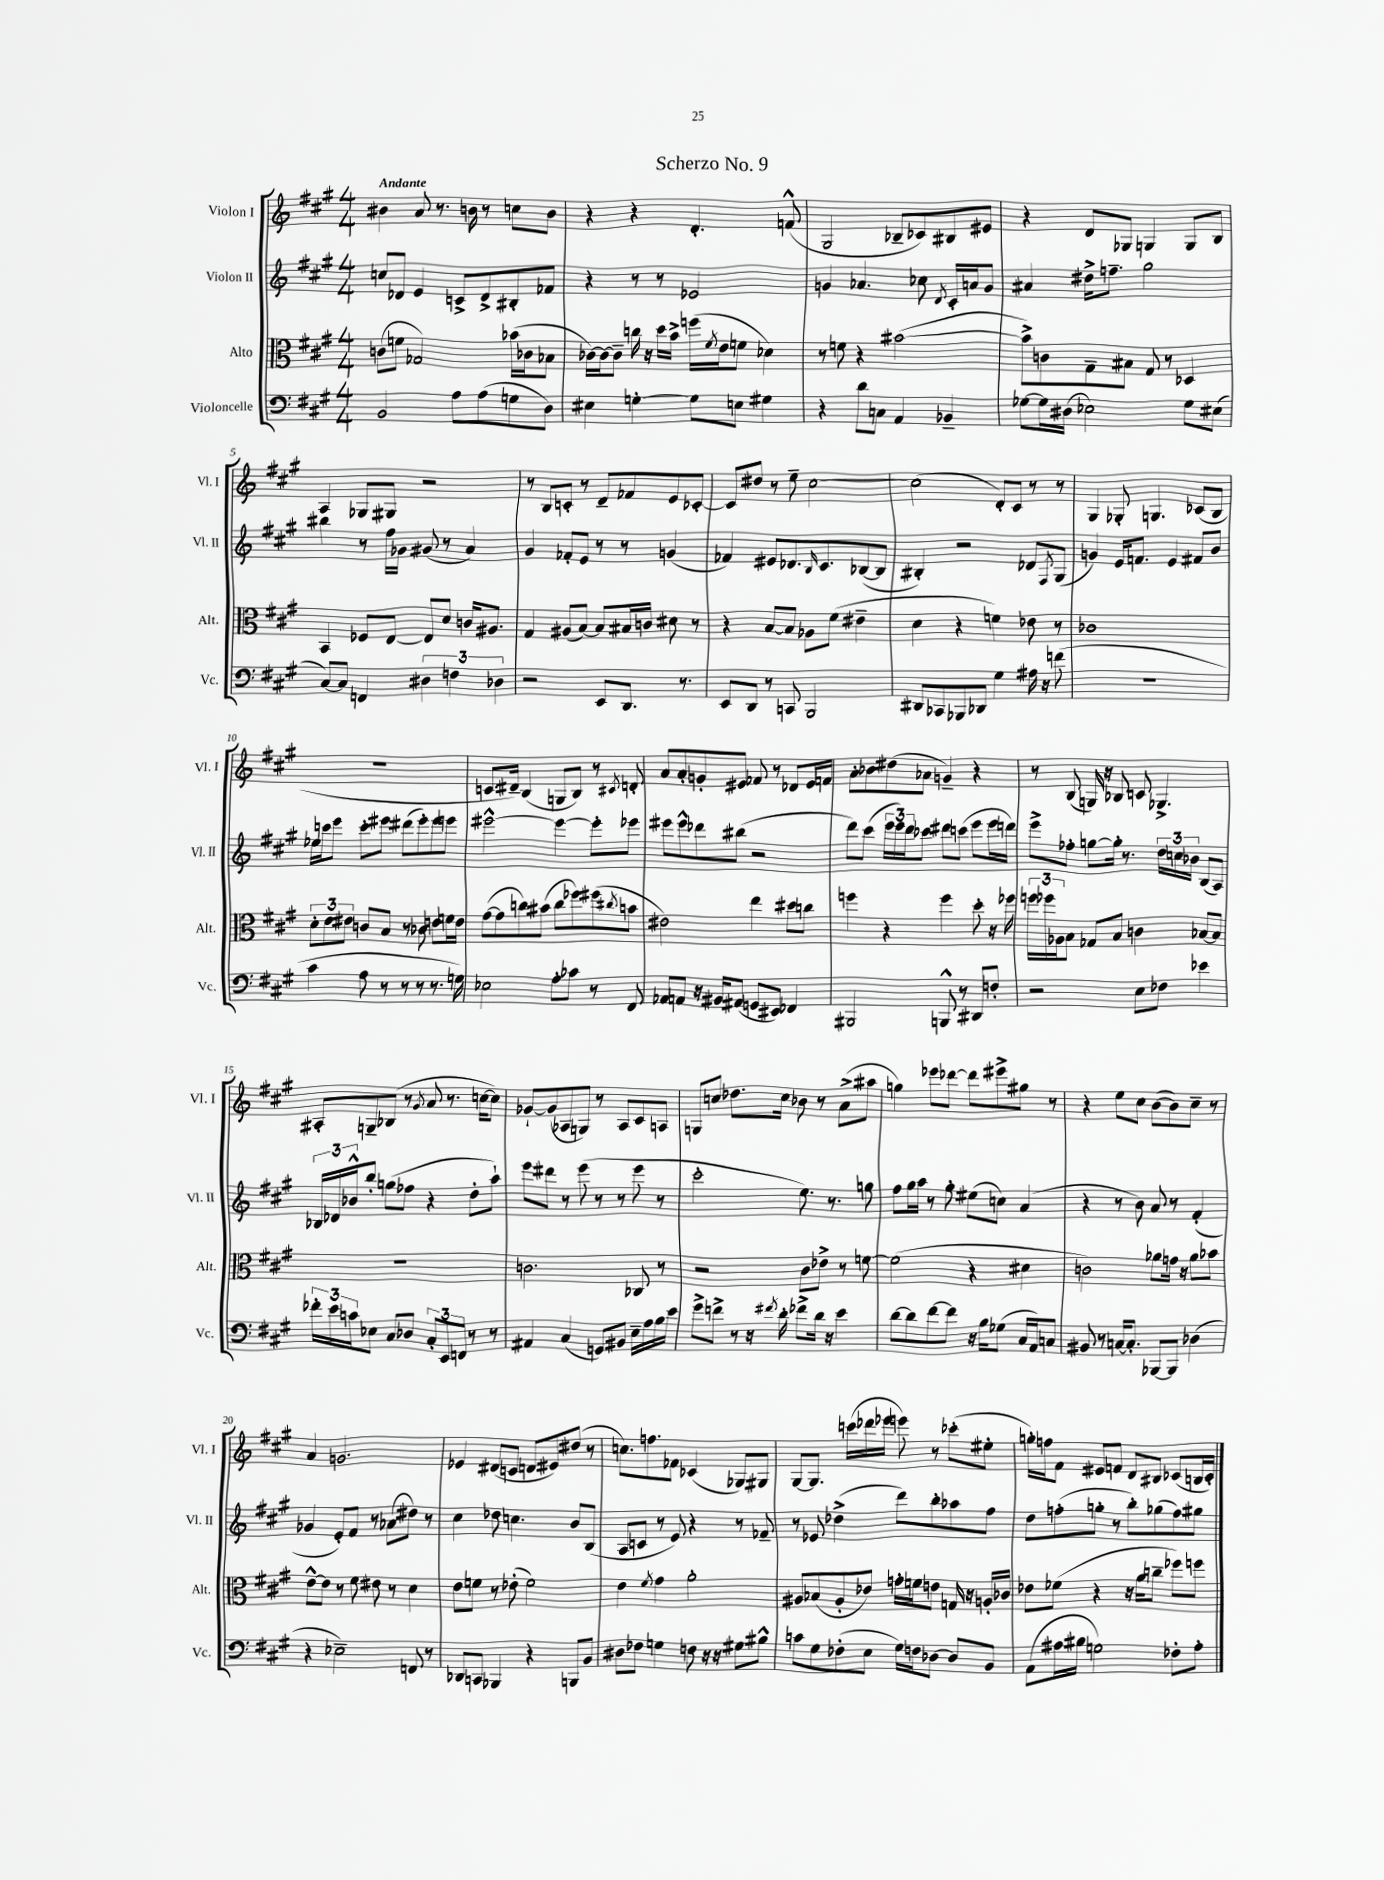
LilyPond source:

\header { title = "Scherzo No. 9" }
<<
\new StaffGroup <<
\new Staff = "s0" \with { instrumentName = "Violon I" shortInstrumentName = "Vl. I" } {
    \clef treble \key a \major \numericTimeSignature \time 4/4 \tempo "Andante"
    bis'4 a'8 r8. b'16 r8 c''8 b'8 |
    r4 r4 d'4.-. f'8-^( |
    gis2 bes8-- ces'8) bis8 eis'8 |
    r4 d'8 ges8 g4 g8 b8 |
    a4 ges8 gis8 r2 |
    r8 b8 c'8-. r8 d'8-- fes'8 e'8 ces'8~-. |
    ces'8 dis''8 r8 e''8-- cis''2~ |
    cis''2( d'8-.) cis'8 r8 r8 |
    gis4 ges8-. g4. ces'8( b8 |
    R1 |
    c'8. dis'16--) b4( g8 b8) r8 \acciaccatura { cis'8 } d'8-. |
    a'8 a'8-. g'8-. eis'8 fes'8 r8 des'8 eis'16 f'16 |
    a'8-. bes'8 dis''8( aes'8 g'4--) r4 |
    r8 b8( g16) r16 bes8 c'8 ges4.-> |
    ais8-. g8-- bes8( r8 \acciaccatura { gis'8 } a'8 r8. c''16~ c''8) |
    ges'8~-! ges'8( aes8 g8) r8 aes8 cis'8 a8 |
    g8 c''8 des''8. c''16 bes'8 r8 a'8->( ais''8 |
    g''4) ees'''8 des'''8~ des'''8 eis'''8-> gis''8 r8 |
    r4 e''8 cis''8 b'8~( b'8) cis''8-- r8 |
    a'4 g'2. |
    ees'4 dis'8( c'8 d'8 eis'8) dis''8( r8 |
    c''8.) f''8. fes'8 ces'4( ges8) gis8 |
    gis8~ gis8. c'''16( des'''16 ees'''16 e'''8) r8 ces'''8-.( eis''8-. |
    g''16-.) f''16 fis'8 eis'8 f'8 d'8 bis8 ces'8( b16 ces'16-.) \bar "|." |
}
\new Staff = "s1" \with { instrumentName = "Violon II" shortInstrumentName = "Vl. II" } {
    \clef treble \key a \major \numericTimeSignature \time 4/4
    c''8 des'8 e'4 c'8-> des'8-> bis8-. fes'8 |
    r4 r8 r8 ees'2 |
    g'4 aes'4. ces''8 \acciaccatura { d'8 } cis'16-. a'16 g'8 |
    ais'4 dis''16-> f''8.-- gis''2 |
    bis''4 r8 fis''16 ges'16 gis'8( r8 a'4) |
    gis'4 fes'8-. e'8 r8 r8 g'4( |
    fes'4) eis'8 des'8. \grace { b16 } cis'8. bes8~( bes8 |
    bis4-.) r2 des'8 \acciaccatura { fis8 } gis8( |
    g'4) e'16 f'8. e'4 fis'8 b'8 |
    ees''16 c'''16 e'''8 c'''8-. eis'''8 dis'''8( eis'''8-.) eis'''8 e'''8 |
    eis'''2~-^ eis'''4~ eis'''8-. ees'''8 |
    eis'''8 eis'''8-^ des'''8 bis''8( r2 |
    d'''8) cis'''8( \tuplet 3/2 { e'''16 e'''16) d'''16 } ces'''8 dis'''8 c'''8( e'''8 e'''16 d'''16) |
    e'''8-> fes''8-. g''8~ g''16-. r8. \tuplet 3/2 { d''16 c''16 bes'16 } b8( a8) |
    \tuplet 3/2 { bes16 des'16 bes'16-^ } b''8-. g''8( fes''8 r4 d''8-. a''8-!) |
    e'''8 dis'''8 r8 e'''8( r8 r8 e'''8 r8 |
    cis'''2-. e''8.) r8. g''8 |
    fis''8 gis''16 a''16 r8 gis''8-. eis''8( c''8) a'4( |
    r4 r8 b'8) a'8 r8 fis'4-.( |
    ges'4 e'8-.) fis'8 r8 aes'8( dis''8) r8 |
    cis''4 des''8 c''4. b'8 b8( |
    a8 c'8 r8 e'8) r4 r8 fes'8-- |
    r8 ees'8 des''4->( d'''8) b''8-. aes''8 fis''8 |
    d''8 f''8-.( g''8-. r8 b''8-.) ges''8( f''8) gis''8 \bar "|." |
}
\new Staff = "s2" \with { instrumentName = "Alto" shortInstrumentName = "Alt." } {
    \clef alto \key a \major \numericTimeSignature \time 4/4
    c'8( f'8 ges2) bes'16( ces'16 bes8 |
    ces'16~) ces'16~ ces'8-- c''16 r16 d''16 b'16-> f''16( \acciaccatura { fis'8 } e'16 f'8 des'4) |
    r8 f'8 r4 bis'2~( |
    bis'8->) c'8 gis8-- bis8 gis8 r8 des4 |
    b,4 fes8 e8~ e8 d'8 c'16 ais8. |
    gis4 ais8( b8~) b8 bis16 c'16 dis'8 r8 |
    r4 b8~ b8 aes8 fis'8( eis'4-- |
    d'4 r4 f'4) ees'8 r8 |
    ces'1 |
    \tuplet 3/2 { d'8-. e'8 eis'8 } c'8 b8 r8 ces'8 e'8 f'16 e'16 |
    gis'8~( gis'8 c''8) bis'8( c''8 fes''8) fis''8( \acciaccatura { cis''8 } b'8 |
    eis'2) e''4 dis''8 c''8 |
    f''4 r4 f''4 d''8-. r16 fes''16 |
    \tuplet 3/2 { f''16 fes''16 aes16 } b8 ges8 b8 c'4 bes8~ bes8 |
    R1 |
    c'2. ces8 r8 |
    r2 cis'8 ees'8-> r8 f'8~ |
    f'2( r4 dis'4 |
    c'2) aes'8 g'16 r16 aes'8 bes'8 |
    e'8~-^ e'8 r8 fis'8 eis'8 r8 d'4 |
    e'8 f'8 r8 ees'8-.( f'2) |
    e'4 \acciaccatura { fis'8 } gis'4 a'2-. |
    ais8 bes8( ais8-. ees'8) g'16-. f'16 e'8 g16 r16 a16-. ces'16 |
    ees'8 fes'8( r4 r16 a'16 c''8-- fes''8) f''8 \bar "|." |
}
\new Staff = "s3" \with { instrumentName = "Violoncelle" shortInstrumentName = "Vc." } {
    \clef bass \key a \major \numericTimeSignature \time 4/4
    b,2 a8 a8( g8 d8) |
    eis4 g4~-. g8 e8 gis4 |
    r4 d'8 c8 a,4 bes,4-- |
    ges8~ ges16 dis16( ees2) ges8 eis8( |
    cis8~) cis8 f,4 \tuplet 3/2 { dis4 f4 des4 } |
    r2 e,8 d,8. r8. |
    e,8 d,8 r8 c,8 b,,2 |
    dis,8 ces,8 bes,,8 des,8 gis4 ais16 r16 f'8( |
    R1 |
    cis'4 a8 r8 r8 r8 r8. g16) |
    ees2 a8-. ces'8 r8 fis,8 |
    aes,8 a,8 r16 bis,16 ais,8( g,8 eis,8) fes,4 |
    bis,,2 b,,8-^ r8 dis,8 f8-. |
    r2 e8 fes8 ees'4 |
    \tuplet 3/2 { fes'16-. e'16 c'16 } ees8 cis8 des8 \tuplet 3/2 { cis8-. e,8 f,8 } r8 r8 |
    ais,4 cis4( g,8) bis,8 e16-- a16 b16 e'16 |
    gis'8-> f'8-> r8 r16 \acciaccatura { fis'8 } d'16-. fes'8-> d'16 r16 e'4 |
    d'8~ d'8 fis'8~ fis'8 r16 b16 ges8( cis16 a,16) c8 |
    bis,8 r8 c16~ c8.-. bes,,8~ bes,,8 des4( |
    r4 ees2--) f,8 r8 |
    des,8 c,8 bes,,4 r4 b,,8 b,8 |
    dis8 fes8 g4 f8 r16 r16 gis8 bis8-^ |
    c'8 gis8 fes8-.( e8 gis16) f16 des8~ des8 b,8 |
    a,8( ais16 bis16 g2) fes8-. ais8-. \bar "|." |
}
>>
>>
